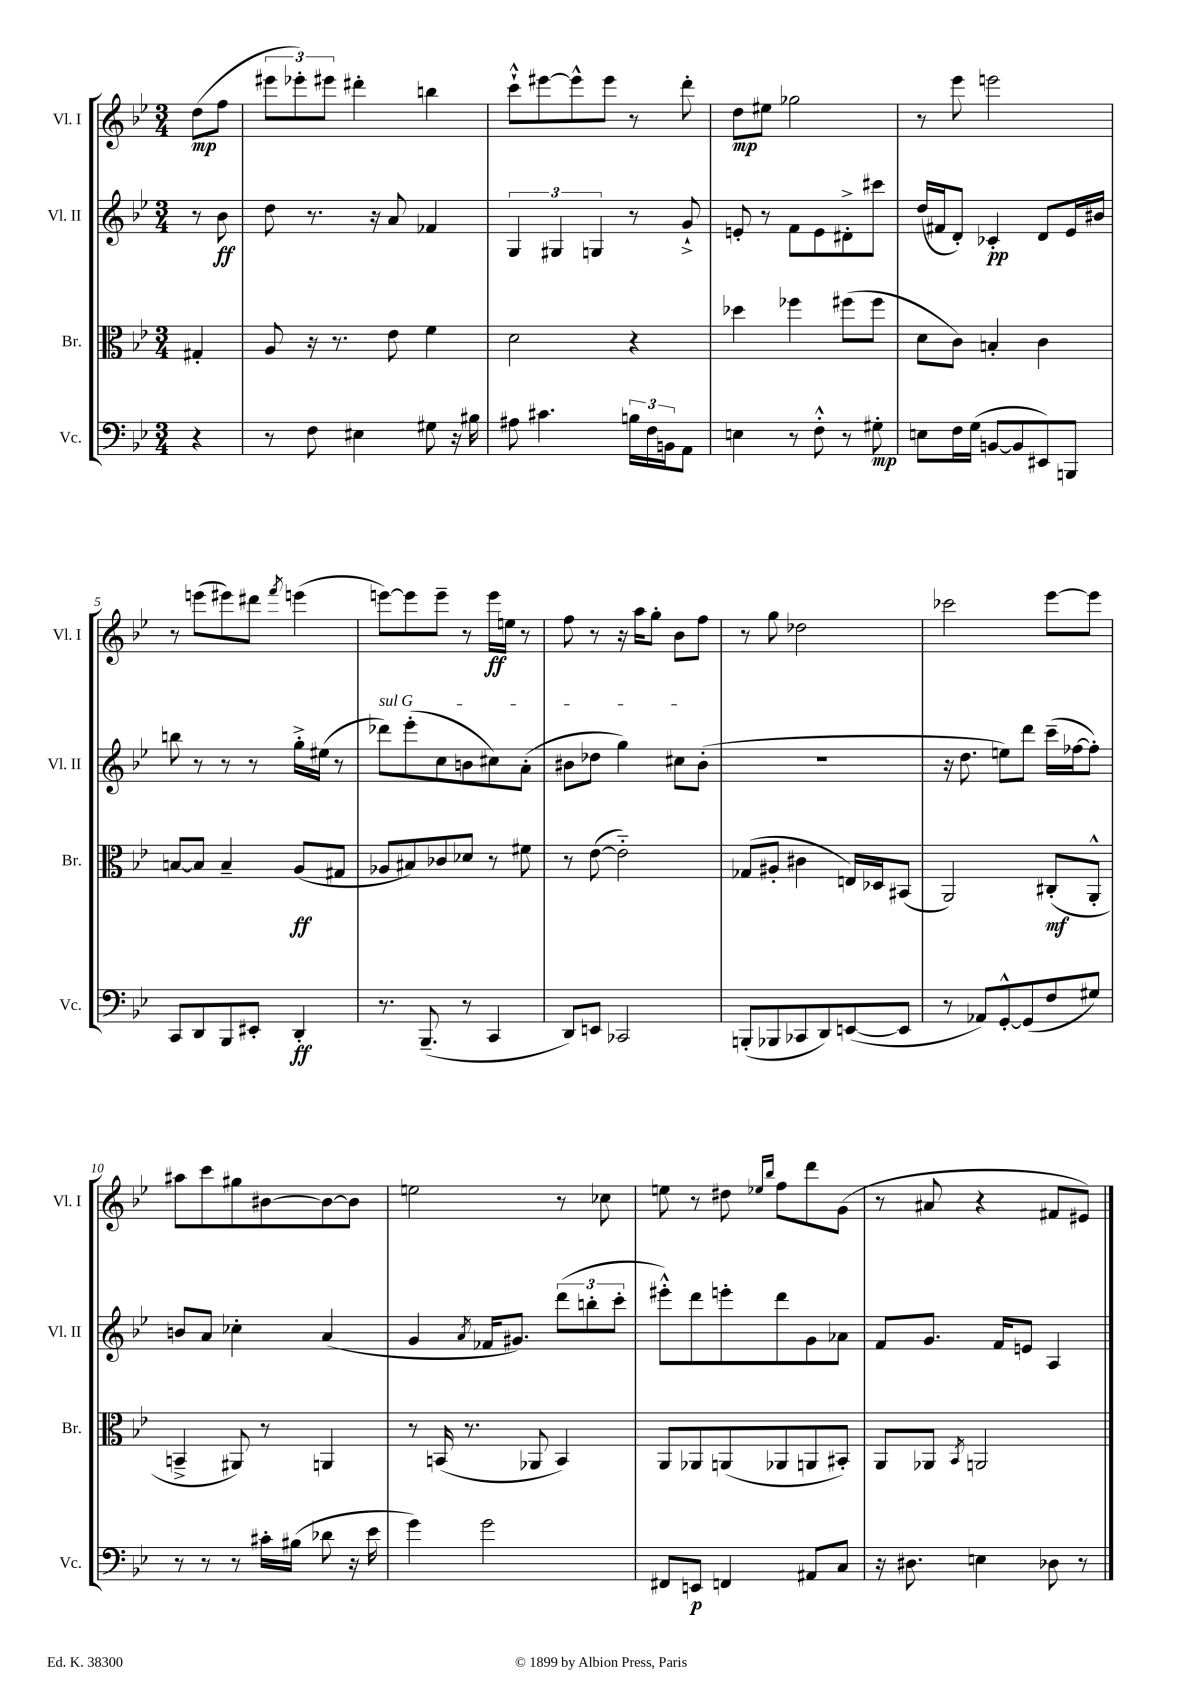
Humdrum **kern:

**kern	**kern	**kern	**kern
*staff4	*staff3	*staff2	*staff1
*clefF4	*clefC3	*clefG2	*clefG2
*k[b-e-]	*k[b-e-]	*k[b-e-]	*k[b-e-]
*M3/4	*M3/4	*M3/4	*M3/4
4r	4G#'	8r	(8dd
.	.	8b-	8ff
=	=	=	=
8r	8A	8dd	12eee#
.	.	.	12eee-')
8F	16r	8.r	.
.	.	.	12eee#
.	8.r	.	.
4E#	.	.	4ddd#'
.	.	16r	.
.	8e-	8a	.
8G#	4f	4f-	4bb
16r	.	.	.
16B#	.	.	.
=	=	=	=
8A#	2d	6G	8ccc`^^
4.c#	.	.	[8eee#
.	.	6G#	.
.	.	.	8eee#^^]
.	.	6G	.
.	.	.	8eee#
24B	4r	8r	8r
24F	.	.	.
24BB	.	.	.
8AA	.	8g`^	8ddd'
=	=	=	=
4E	4dd-	8e'	8dd
.	.	8r	8ee#
8r	4ff-	8f	2gg-
8F'^^	.	8e	.
8r	(8ff#	8d#'^	.
8G#'	8ff#	8ccc#	.
=	=	=	=
8E	8d	(16dd	8r
.	.	16f#	.
16F	8c)	8d')	8eee-
(16G	.	.	.
[8BB	4B'	4c-'	2eee
8BB]	.	.	.
8EE#)	4c	8d	.
8BBB	.	16e-	.
.	.	16b#	.
=	=	=	=
8CC	[8B	8bb	8r
8DD	8B]	8r	(8eee
8BBB-	4B~	8r	8eee#)
8EE#'	.	8r	8ddd#
.	.	.	8qfff
4DD'	(8A	16gg'^	(4eee
.	.	(16ee#	.
.	8G#	8r	.
=	=	=	=
8.r	8A-	8ddd-)	[8eee)
.	8B#)	(8eee-'	8eee]
(8.BBB-~	.	.	.
.	8c-	8cc	8eee~
8r	8d-	8b	8r
4CC	8r	8cc#)	16eee
.	.	.	16ee
.	8f#	(8a'	8r
=	=	=	=
8DD)	8r	8b#	8ff
8EE	([8e-	8dd-	8r
2CC-	2e-'~])	4gg)	16r
.	.	.	16aa
.	.	.	8gg'
.	.	8cc#	8b-
.	.	(8b#'	8ff
=	=	=	=
(8BBB'	(8G-	2.r	8r
8BBB-	8A#'	.	8gg
8CC-	4c#	.	2dd-
8DD)	.	.	.
([8EE	16E)	.	.
.	16D-	.	.
8EE]	(8BB#	.	.
=	=	=	=
8r	2AA)	16r	2ccc-
.	.	8.dd	.
8AA-)	.	.	.
[8GG'^^	.	8ee)	.
(8GG]	.	8ddd	.
8F	(8C#'	(16ccc~	[8eee-
.	.	[16ff-	.
8G#)	8AA'^^	8ff-'])	8eee-]
=	=	=	=
8r	4BB~^	8b	8aa#
8r	.	8a	8ccc
8r	8AA#)	4cc-'	8gg#
16c#'	8r	.	[8b#
(16B#	.	.	.
8d-	4AA	(4a	8b#_
16r	.	.	8b#]
16e-	.	.	.
=	=	=	=
4g)	8r	4g	2ee
.	(16BB	.	.
.	8.r	.	.
.	.	8qa	.
2g	.	16f-	.
.	.	8.g#)	.
.	8AA-	.	.
.	4BB)	(12ddd	8r
.	.	12bb'	.
.	.	.	8cc-
.	.	12ccc'	.
=	=	=	=
8FF#	8AA	8eee#'^^)	8ee
8EE	8AA-	8ddd	8r
4FF	(8AA	8eee'	8dd#
.	.	.	16qqee-
.	.	.	16qqbb-
.	8AA-	8ddd	8ff
8AA#	8AA	8g	8ddd
8C	8BB#')	8a-	(8g
=	=	=	=
16r	8AA	8f	8r
8.D#	.	.	.
.	8AA-	8.g	8a#
.	8qBB-	.	.
4E	2AA	.	4r
.	.	16f	.
.	.	8e	.
8D-	.	4A	8f#
8r	.	.	8e#)
==	==	==	==
*-	*-	*-	*-
